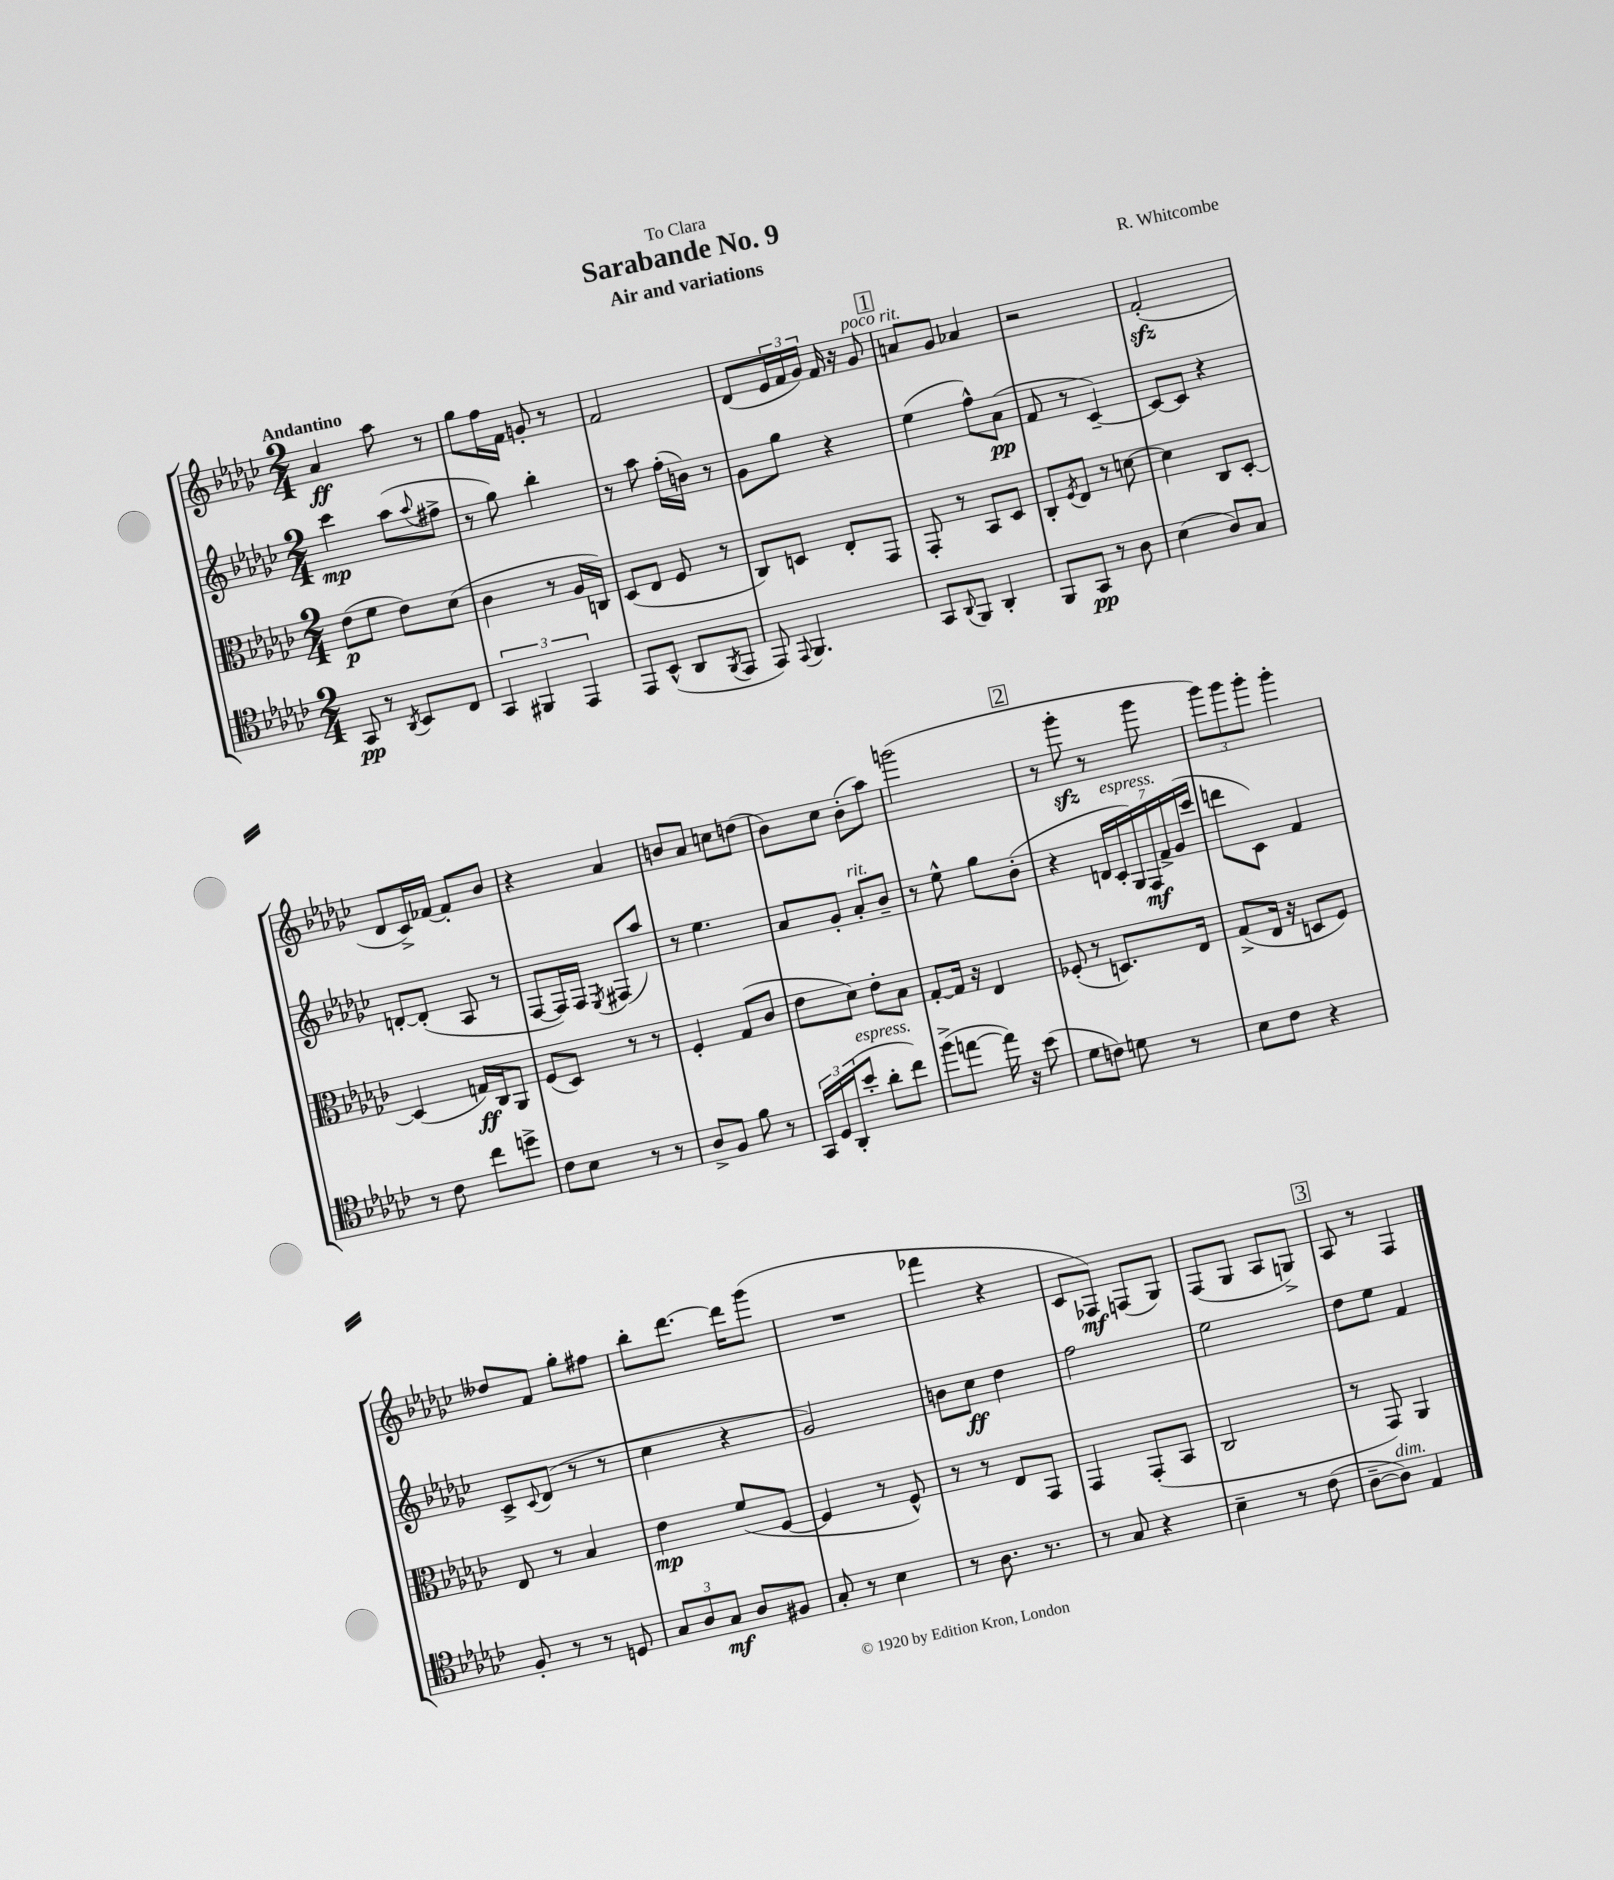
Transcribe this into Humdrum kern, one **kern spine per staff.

**kern	**dynam	**kern	**dynam	**kern	**dynam	**kern	**dynam
*part4	*part4	*part3	*part3	*part2	*part2	*part1	*part1
*staff4	*staff4	*staff3	*staff3	*staff2	*staff2	*staff1	*staff1
*clefC4	*	*clefC3	*	*clefG2	*	*clefG2	*
*k[b-e-a-d-g-c-]	*	*k[b-e-a-d-g-c-]	*	*k[b-e-a-d-g-c-]	*	*k[b-e-a-d-g-c-]	*
*M2/4	*	*M2/4	*	*M2/4	*	*M2/4	*
=1	=1	=1	=1	=1	=1	=1	=1
!	!	!	!	!	!	!LO:TX:a:B:t=Andantino	!
8GG-/	pp	(8e-\L	p	4ccc-\	mp	4a-/	ff
8r	.	8f\J	.	.	.	.	.
8qAA-/	.	.	.	.	.	.	.
8BB-/L	.	8e-\L)	.	(8aa-\L	.	8aa-\	.
.	.	.	.	8qqaa-/	.	.	.
8C-/J	.	(8d-\J	.	8ff#X^\J	.	8r	.
=2	=2	=2	=2	=2	=2	=2	=2
6GG-/	.	4c-\	.	8r	.	8gg-\L	.
.	.	.	.	8gg-\)	.	16ff\L	.
6FF#X/	.	.	.	.	.	.	.
.	.	.	.	.	.	16f\JJ	.
.	.	8r	.	4bb-'\	.	8gn'/	.
6EE-/	.	.	.	.	.	.	.
.	.	16A-/LL	.	.	.	8r	.
.	.	16Cn/JJ)	.	.	.	.	.
=3	=3	=3	=3	=3	=3	=3	=3
8EE-/L	.	(8D-/L	.	8r	.	2f/	.
(8BB-^^/J	.	8E-/J	.	8aa-\	.	.	.
8AA-/L	.	8F/	.	(16ff'\LL	.	.	.
.	.	.	.	16bn\JJ)	.	.	.
8qFF/	.	.	.	.	.	.	.
8EE-/J	.	8r	.	8r	.	.	.
=4	=4	=4	=4	=4	=4	=4	=4
8EE-/)	.	8C-/L)	.	8g-\L	.	(8d-/L	.
8qqEE-/	.	.	.	.	.	.	.
4.FF/	.	8Dn/J	.	8gg-\J	.	24e-/L	.
.	.	.	.	.	.	24f/	.
.	.	.	.	.	.	24g-/JJ)	.
.	.	8E-'/L	.	4r	.	16f/	.
.	.	.	.	.	.	16r	.
!	!	!	!	!	!	!LO:TX:a:i:t=poco rit.	!
.	.	8GG-/J	.	.	.	8g-/	.
!!LO:REH:place=s1:t=1
=5	=5	=5	=5	=5	=5	=5	=5
8GG-/L	.	8GG-'/	.	(4ee-\	.	8an/L	.
8qqAA-/	.	.	.	.	.	.	.
8FF/J	.	8r	.	.	.	8g-/J	.
4AA-'/	.	8BB-/L	.	8ff^^\L)	.	4a-X/	.
.	.	8D-/J	.	(8a-\J	pp	.	.
=6	=6	=6	=6	=6	=6	=6	=6
8FF/L	.	8C-'/L	.	8f/	.	2r	.
.	.	8qF/	.	.	.	.	.
8GG-/J	pp	8E-/J	.	8r	.	.	.
8r	.	8r	.	[4c-~/)	.	.	.
8A-\	.	[8dn\	.	.	.	.	.
=7	=7	=7	=7	=7	=7	=7	=7
(4B-\	.	4d\]	.	8c-/L_	.	(2fzz'/	.
.	.	.	.	8c-/J]	.	.	.
8A-/L)	.	8C-/L	.	4r	.	.	.
8G-/J	.	[8D-'/J	.	.	.	.	.
!!LO:LB:g=z
=8	=8	=8	=8	=8	=8	=8	=8
8r	.	(4D-/]	.	[8dn'/L	.	8d-/L	.
8c-\	.	.	.	(8d'/J]	.	16c-^/L)	.
.	.	.	.	.	.	[16f-X/JJ	.
8cc-\L	.	16Gn/LL)	ff	8A-/	.	8f-'/L]	.
.	.	16C-/J	.	.	.	.	.
8ddn^\J	.	8AA-/J	.	8r	.	8b-/J	.
=9	=9	=9	=9	=9	=9	=9	=9
8c-\L	.	(8F/L	.	[8F/L	.	4r	.
8B-\J	.	8D-/J)	.	16F/L])	.	.	.
.	.	.	.	16F/JJ	.	.	.
.	.	.	.	8qE-/	.	.	.
8r	.	8r	.	(8F#X/L	.	4a-/	.
8r	.	8r	.	8aa-/J)	.	.	.
=10	=10	=10	=10	=10	=10	=10	=10
8A-^/L	.	4F'/	.	8r	.	8bn/L	.
8F/J	.	.	.	4.ee-\	.	8a-/J	.
8f\	.	(8G-/L	.	.	.	8ccn\L	.
8r	.	8c-/J	.	.	.	(8ddn\J	.
=11	=11	=11	=11	=11	=11	=11	=11
24GG-/LL	.	8e-\L	.	8a-/L	.	8b-\L)	.
24D-/	.	.	.	.	.	.	.
(24AA-'/J	.	.	.	.	.	.	.
!LO:TX:a:i:t=espress.	!	!	!	!	!	!	!
8b-'/J	.	8d-\J)	.	8g-'/J	.	8cc-\J	.
!	!	!	!	!LO:TX:a:i:t=rit.	!	!	!
8a-'\L	.	8e-'\L	.	8a-'/L	.	(8b-'\L	.
8cc-\J)	.	8B-\J	.	8b-~/J	.	8aa-\J)	.
=12	=12	=12	=12	=12	=12	=12	=12
(8ff^\L	.	[8G-'/L	.	8r	.	(2gggn\	.
[8een\J	.	16G-/Jk]	.	8ee-^^\	.	.	.
.	.	16r	.	.	.	.	.
16ee\])	.	4E-/	.	8gg-\L	.	.	.
16r	.	.	.	.	.	.	.
(8b-\	.	.	.	(8b-'\J	.	.	.
!!LO:REH:place=s1:t=2
=13	=13	=13	=13	=13	=13	=13	=13
8d-\L	.	(8F-X'/	.	4r	.	8r	.
8cn\J)	.	8r	.	.	.	8ggg-zz'\	.
8dn\	.	8.Dn/L)	.	28dn/LL	.	8r	.
!	!	!	!	!LO:TX:a:i:t=espress.	!	!	!
.	.	.	.	28c-'/	.	.	.
.	.	.	.	28G-/)	.	.	.
.	.	.	.	28F/	mf	.	.
8r	.	.	.	.	.	8ggg-\	.
.	.	.	.	28f^/	.	.	.
.	.	.	.	(28g-/	.	.	.
.	.	16E-/Jk	.	.	.	.	.
.	.	.	.	28ccc-/JJ	.	.	.
=14	=14	=14	=14	=14	=14	=14	=14
8B-\L	.	(8G-^/L	.	8dddn\L	.	12ggg-\L)	.
.	.	.	.	.	.	12ggg-\	.
8c-\J	.	16E-/Jk	.	8c-\J)	.	.	.
.	.	.	.	.	.	12ggg-'\J	.
.	.	16r	.	.	.	.	.
4r	.	8Dn/L	.	4f/	.	4ggg-'\	.
.	.	8F/J)	.	.	.	.	.
!!LO:LB:g=z
=15	=15	=15	=15	=15	=15	=15	=15
8F'/	.	8E-/	.	8c-^/L	.	8dd--X/L	.
.	.	.	.	8qqc-/	.	.	.
8r	.	8r	.	(8d-/J	.	8f/J	.
8r	.	4B-/	.	8r	.	8gg-'\L	.
8Dn/	.	.	.	8r	.	8ff#X\J	.
=16	=16	=16	=16	=16	=16	=16	=16
12G-/L	.	4e-\	mp	4cc-\	.	8bb-'\L	.
12A-/	.	.	.	.	.	.	.
.	.	.	.	.	.	[8.ddd-\J	.
12G-/J	mf	.	.	.	.	.	.
8A-/L	.	(8f/L	.	4r	.	.	.
.	.	.	.	.	.	16ddd-\KL]	.
8F#X/J	.	[8F/J	.	.	.	(8ggg-\J	.
=17	=17	=17	=17	=17	=17	=17	=17
8G-'/	.	4F/]	.	2g-/)	.	2r	.
8r	.	.	.	.	.	.	.
4B-\	.	8r	.	.	.	.	.
.	.	8F^^/)	.	.	.	.	.
=18	=18	=18	=18	=18	=18	=18	=18
8r	.	8r	.	8bn\L	.	4fff-X\	.
8.A-\	.	8r	.	8cc-\J	ff	.	.
.	.	8E-/L	.	4dd-\	.	4r	.
8.r	.	.	.	.	.	.	.
.	.	8GG-/J	.	.	.	.	.
=19	=19	=19	=19	=19	=19	=19	=19
8r	.	4GG-/	.	2ff\	.	8c-/L	.
8G-/	.	.	.	.	.	8F-X/J)	mf
4r	.	(8GG-'/L	.	.	.	(8Fn/L	.
.	.	8BB-/J	.	.	.	8G-/J)	.
=20	=20	=20	=20	=20	=20	=20	=20
4B-~\	.	2C-/	.	2ee-\	.	(8F/L	.
.	.	.	.	.	.	8G-/J	.
8r	.	.	.	.	.	8A-/L	.
(8c-\	.	.	.	.	.	8Gn^/J)	.
!!LO:REH:place=s1:t=3
=21	=21	=21	=21	=21	=21	=21	=21
[8A-~\L	.	8r	.	8dd-\L	.	8A-/	.
!LO:TX:a:i:t=dim.	!	!	!	!	!	!	!
8A-\J])	.	8GG-/)	.	8ee-\J	.	8r	.
4E-/	.	4AA-/	.	4f/	.	4F/	.
==	==	==	==	==	==	==	==
*-	*-	*-	*-	*-	*-	*-	*-
